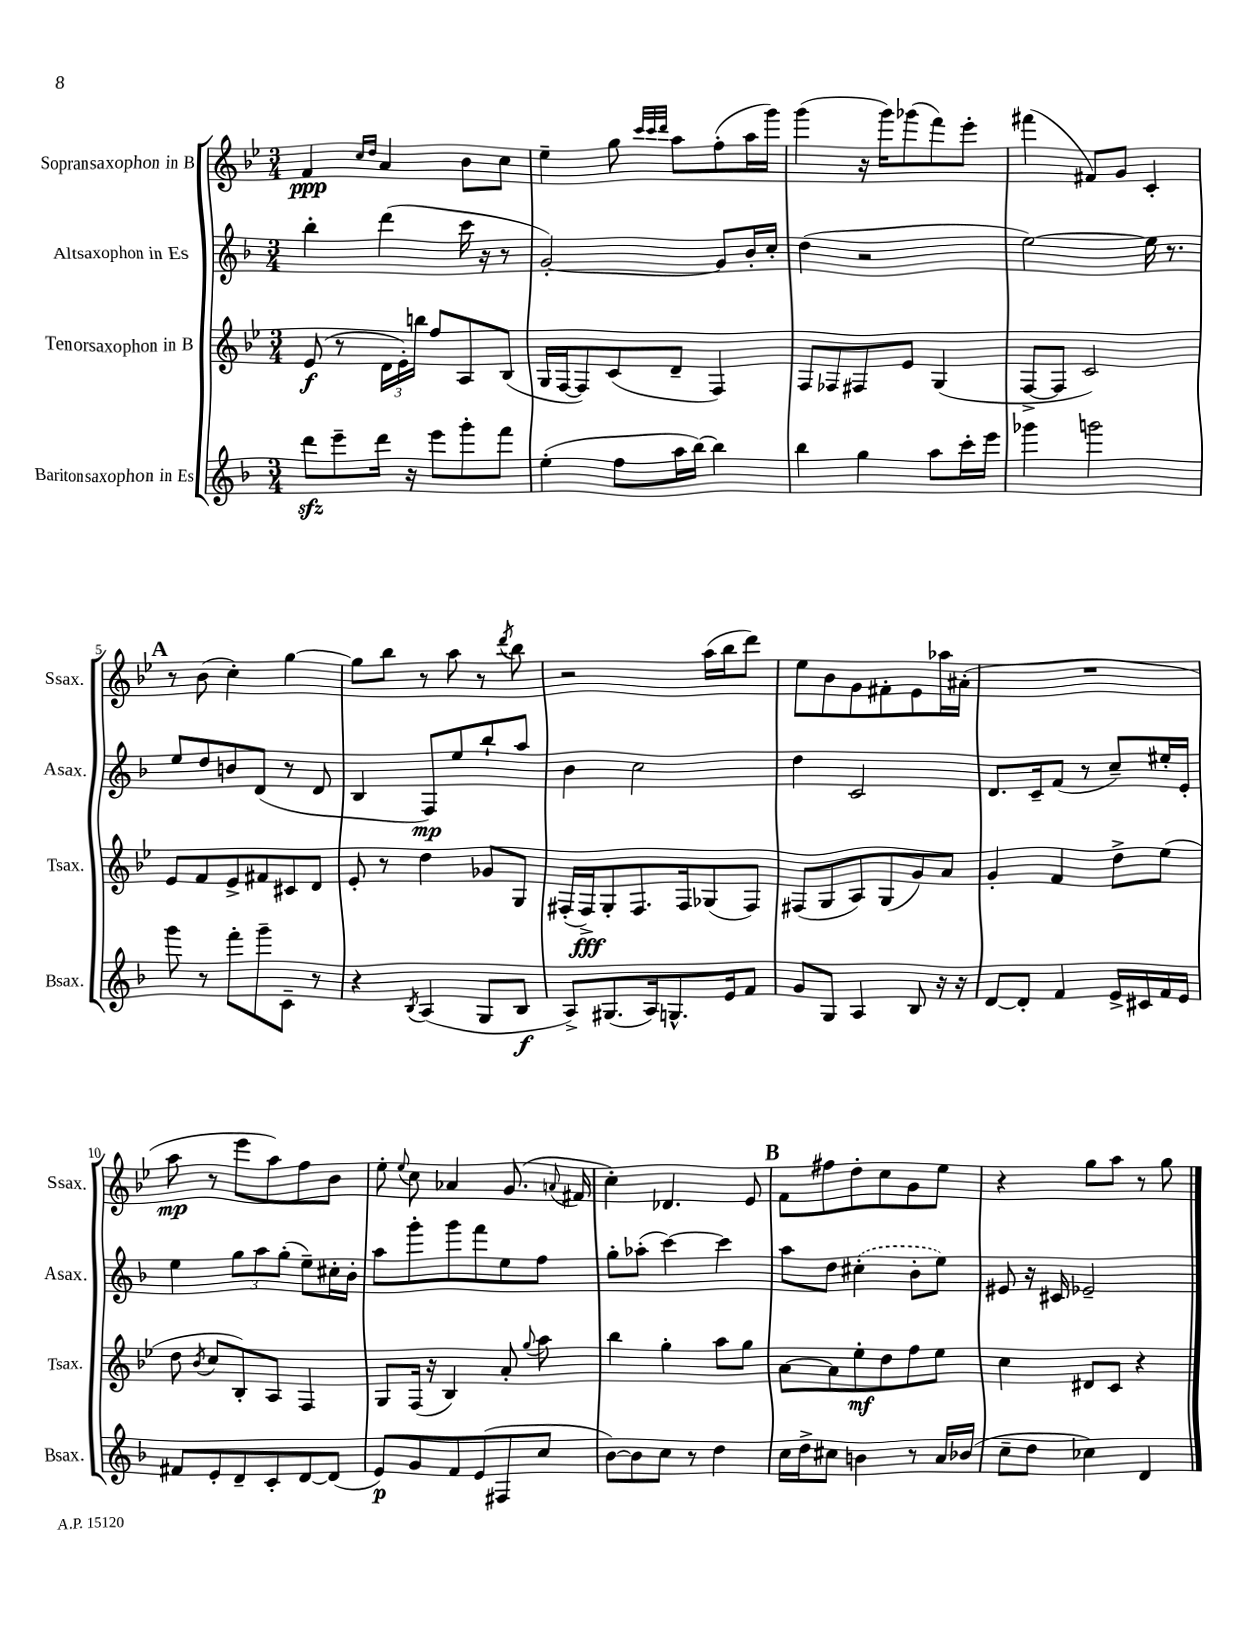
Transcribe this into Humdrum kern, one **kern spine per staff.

**kern	**dynam	**kern	**dynam	**kern	**dynam	**kern	**dynam
*part4	*part4	*part3	*part3	*part2	*part2	*part1	*part1
*staff4	*staff4	*staff3	*staff3	*staff2	*staff2	*staff1	*staff1
*I"Baritonsaxophon in Es	*	*I"Tenorsaxophon in B	*	*I"Altsaxophon in Es	*	*I"Sopransaxophon in B	*
*I'Bsax.	*	*I'Tsax.	*	*I'Asax.	*	*I'Ssax.	*
*clefG2	*	*clefG2	*	*clefG2	*	*clefG2	*
*k[b-]	*	*k[b-e-]	*	*k[b-]	*	*k[b-e-]	*
*M3/4	*	*M3/4	*	*M3/4	*	*M3/4	*
=1	=1	=1	=1	=1	=1	=1	=1
8dddzz\L	.	(8e-/	f	4bb-'\	.	4f/	ppp
8eee~\	.	8r	.	.	.	.	.
.	.	.	.	.	.	16qqcc/LL	.
.	.	.	.	.	.	16qqdd/JJ	.
16ddd\Jk	.	24d\LL	.	(4ddd\	.	4a/	.
.	.	24e-'\)	.	.	.	.	.
16r	.	.	.	.	.	.	.
.	.	24bbn\JJ	.	.	.	.	.
8eee\L	.	8ff/L	.	.	.	.	.
8ggg'\	.	8A/	.	16ccc\	.	8b-\L	.
.	.	.	.	16r	.	.	.
8fff\J	.	(8B-/J	.	8r	.	8cc\J	.
=2	=2	=2	=2	=2	=2	=2	=2
(4ee'\	.	16G/LL	.	[2g'/)	.	4ee-~\	.
.	.	[16F/J	.	.	.	.	.
.	.	8F/])	.	.	.	.	.
8ff\L	.	(8c/	.	.	.	8gg\	.
.	.	.	.	.	.	32qqccc/LLL	.
.	.	.	.	.	.	32qqccc/	.
.	.	.	.	.	.	32qqddd/JJJ	.
16aa\L	.	8d~/J	.	.	.	8aa\L	.
[16bb-\JJ)	.	.	.	.	.	.	.
4bb-\]	.	4F/)	.	8g/L]	.	(8ff'\	.
.	.	.	.	16b-'/L	.	16aa\L	.
.	.	.	.	16cc'/JJ	.	16ggg\JJ)	.
=3	=3	=3	=3	=3	=3	=3	=3
4bb-\	.	8F/L	.	(4dd\	.	(4ggg\	.
.	.	8F-X/	.	.	.	.	.
4gg\	.	8F#X/	.	2r	.	16r	.
.	.	.	.	.	.	16ggg\KL)	.
.	.	8e-/J	.	.	.	(8ggg-X\	.
8aa\L	.	(4G/	.	.	.	8fff\)	.
16ccc'\L	.	.	.	.	.	8eee-'\J	.
16eee\JJ	.	.	.	.	.	.	.
=4	=4	=4	=4	=4	=4	=4	=4
4ggg-X\	.	[8F^/L	.	[2ee\)	.	(4fff#X\	.
.	.	8F/J]	.	.	.	.	.
2gggn\	.	2c/)	.	.	.	8f#X/L)	.
.	.	.	.	.	.	8g/J	.
.	.	.	.	16ee\]	.	4c'/	.
.	.	.	.	8.r	.	.	.
!!LO:LB:g=z
!!LO:REH:place=s1:t=A
=5	=5	=5	=5	=5	=5	=5	=5
8ggg\	.	8e-/L	.	8ee/L	.	8r	.
8r	.	8f/	.	8dd/	.	(8b-\	.
8fff'\L	.	8e-^/	.	8bn/	.	4cc'\)	.
8ggg~\	.	8f#X/	.	(8d/J	.	.	.
8c~\J	.	8c#X/	.	8r	.	[4gg\	.
8r	.	8d/J	.	8d/	.	.	.
=6	=6	=6	=6	=6	=6	=6	=6
4r	.	8e-'/	.	4B-/	.	8gg\L]	.
.	.	8r	.	.	.	8bb-\J	.
8qB-/	.	.	.	.	.	.	.
(4A/	.	4dd\	.	8F/L)	mp	8r	.
.	.	.	.	8ee/	.	8aa\	.
8G/L	.	8g-X/L	.	8bb-`/	.	8r	.
.	.	.	.	.	.	8qddd/	.
8B-/J	f	8G/J	.	8aa/J	.	8bb-\	.
=7	=7	=7	=7	=7	=7	=7	=7
8A^/L)	.	(16F#X'/LL	.	4b-\	.	2r	.
.	.	16F#^/J)	fff	.	.	.	.
(8.G#X/	.	8G'/	.	.	.	.	.
.	.	8.F#/	.	2cc\	.	.	.
16A/k)	.	.	.	.	.	.	.
8.Gn^^/	.	.	.	.	.	.	.
.	.	16F#/k	.	.	.	.	.
.	.	(8G-X/	.	.	.	(16aa\LL	.
16e/k	.	.	.	.	.	16bb-\J	.
8f/J	.	8F#/J)	.	.	.	8ddd\J)	.
=8	=8	=8	=8	=8	=8	=8	=8
8g/L	.	(8F#X/L	.	4dd\	.	8ee-\L	.
8G/J	.	8G/	.	.	.	8b-\	.
4A/	.	8A/)	.	2c/	.	8g\	.
.	.	(8G/	.	.	.	8f#X'\	.
8B-/	.	8g/)	.	.	.	8e-\	.
16r	.	8a/J	.	.	.	16aa-X\L	.
16r	.	.	.	.	.	(16a#X'\JJ	.
=9	=9	=9	=9	=9	=9	=9	=9
[8d/L	.	4g'/	.	8.d/L	.	2.r	.
8d'/J]	.	.	.	.	.	.	.
.	.	.	.	16c~/k	.	.	.
4f/	.	4f/	.	(8f/J	.	.	.
.	.	.	.	8r	.	.	.
16e^/LL	.	8dd^\L	.	8cc~/L)	.	.	.
16c#X/	.	.	.	.	.	.	.
16f/	.	(8ee-\J	.	16ee#X'/L	.	.	.
16e/JJ	.	.	.	16e'/JJ	.	.	.
!!LO:LB:g=z
=10	=10	=10	=10	=10	=10	=10	=10
8f#X/L	.	8dd\	.	4ee\	.	8aa\	mp
.	.	8qb-/	.	.	.	.	.
8e'/	.	8cc/L	.	.	.	8r	.
8d~/	.	8B-'/)	.	12gg\L	.	8eee-\L	.
.	.	.	.	12aa\	.	.	.
8c'/	.	8A/J	.	.	.	8aa\)	.
.	.	.	.	(12gg'\J	.	.	.
[8d/	.	4F/	.	8ee~\L)	.	8ff\	.
(8d/J]	.	.	.	16cc#X'\L	.	8b-\J	.
.	.	.	.	16b-'\JJ	.	.	.
=11	=11	=11	=11	=11	=11	=11	=11
8e/L)	p	8G/L	.	8aa\L	.	8ee-'\	.
.	.	.	.	.	.	8qqee-/	.
8g/	.	(16F/Jk	.	8ggg'\	.	8cc\	.
.	.	16r	.	.	.	.	.
8f/	.	4B-/)	.	8ggg\	.	4a-X/	.
(8e/	.	.	.	8fff\	.	.	.
8F#X/	.	8a'/	.	8ee\	.	(8.g/	.
.	.	8qqgg/	.	.	.	.	.
8cc/J	.	8aa\	.	8ff\J	.	.	.
.	.	.	.	.	.	8qqan/	.
.	.	.	.	.	.	16f#X/	.
=12	=12	=12	=12	=12	=12	=12	=12
[8b-\L)	.	4bb-\	.	8gg'\L	.	4cc'\)	.
8b-\]	.	.	.	(8aa-X'\J	.	.	.
8cc\J	.	4gg'\	.	[4ccc\)	.	4.d-X/	.
8r	.	.	.	.	.	.	.
4dd\	.	8aa\L	.	4ccc\]	.	.	.
.	.	8gg\J	.	.	.	8e-/	.
!!LO:REH:place=s1:t=B
=13	=13	=13	=13	=13	=13	=13	=13
16cc\LL	.	[8a\L	.	8aa\L	.	8f\L	.
16dd^\J	.	.	.	.	.	.	.
8cc#X\J	.	8a\]	.	8dd\J	.	8ff#X\	.
4bn\	.	8ee-'\	mf	(4cc#X'\	.	8dd'\	.
.	.	8dd\	.	.	.	8cc\	.
8r	.	8ff\	.	8b-'\L	.	8g\	.
16a/LL	.	8ee-\J	.	8ee\J)	.	8ee-\J	.
(16b-X/JJ	.	.	.	.	.	.	.
=14	=14	=14	=14	=14	=14	=14	=14
8cc~\L	.	4cc\	.	8e#X/	.	4r	.
8dd\J	.	.	.	16r	.	.	.
.	.	.	.	16c#X/	.	.	.
4cc-X\)	.	8d#X/L	.	2e-X~/	.	8gg\L	.
.	.	8c/J	.	.	.	8aa\J	.
4d/	.	4r	.	.	.	8r	.
.	.	.	.	.	.	8gg\	.
==	==	==	==	==	==	==	==
*-	*-	*-	*-	*-	*-	*-	*-
